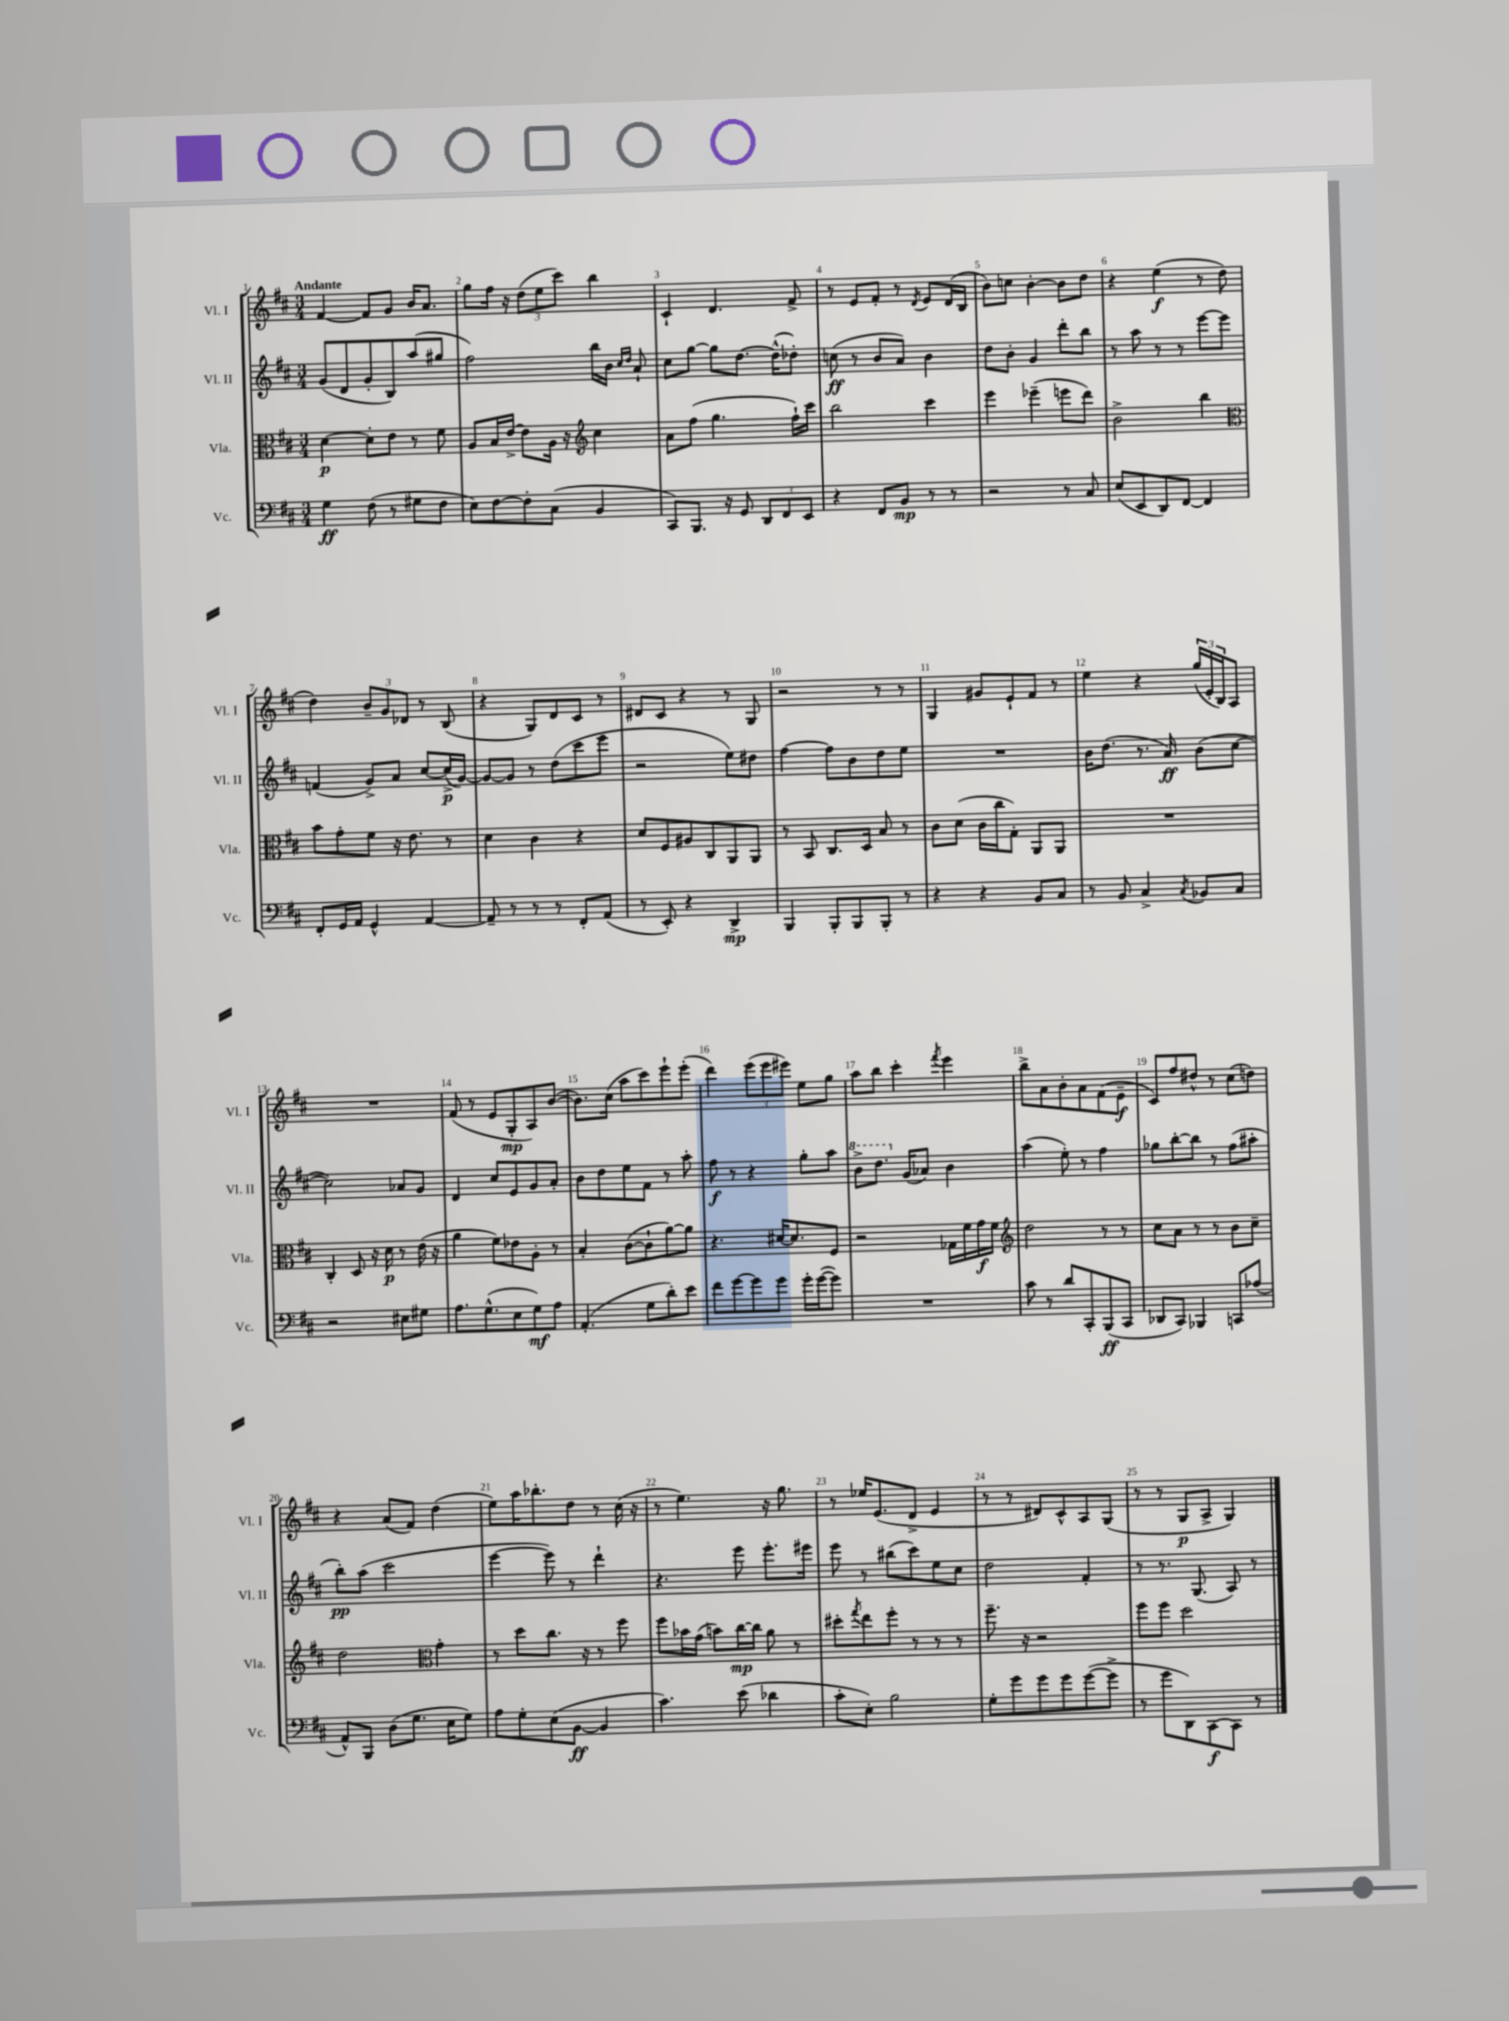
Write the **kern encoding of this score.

**kern	**dynam	**kern	**dynam	**kern	**dynam	**kern	**dynam
*part4	*part4	*part3	*part3	*part2	*part2	*part1	*part1
*staff4	*staff4	*staff3	*staff3	*staff2	*staff2	*staff1	*staff1
*I"Vc.	*	*I"Vla.	*	*I"Vl. II	*	*I"Vl. I	*
*I'Vc.	*	*I'Vla.	*	*I'Vl. II	*	*I'Vl. I	*
*clefF4	*	*clefC3	*	*clefG2	*	*clefG2	*
*k[f#c#]	*	*k[f#c#]	*	*k[f#c#]	*	*k[f#c#]	*
*M3/4	*	*M3/4	*	*M3/4	*	*M3/4	*
=1	=1	=1	=1	=1	=1	=1	=1
!	!	!	!	!	!	!LO:TX:a:B:t=Andante	!
4G\	ff	[4d\	p	(8g/L	.	[4f#/	.
.	.	.	.	8d/	.	.	.
(8F#\	.	8d'\L]	.	8g'/	.	8f#/L]	.
8r	.	8e\J	.	8B/)	.	8g/J	.
8G#X\L	.	8r	.	(8aa/	.	16b/KL	.
.	.	.	.	.	.	8.a/J	.
8F#\J	.	8f#\	.	8gg#X/J	.	.	.
=2	=2	=2	=2	=2	=2	=2	=2
8E\L)	.	8A/L	.	2ff#\)	.	8gg\L	.
[8F#\	.	16B/L	.	.	.	16ff#\Jk	.
.	.	[16e^/JJ	.	.	.	16r	.
8F#'\]	.	8e\L]	.	.	.	(12dd\L	.
.	.	.	.	.	.	12ee\	.
(8C#\J	.	16A\Jk	.	.	.	.	.
.	.	.	.	.	.	12ccc#\J)	.
.	.	16r	.	.	.	.	.
*	*	*clefG2	*	*	*	*	*
4BB/	.	4cc#\	.	16bb\LL	.	4bb\	.
.	.	.	.	16b\JJ	.	.	.
.	.	.	.	16qqcc#/LL	.	.	.
.	.	.	.	16qqdd/JJ	.	.	.
.	.	.	.	8a`/	.	.	.
=3	=3	=3	=3	=3	=3	=3	=3
8CC#/L)	.	8a\L	.	8cc#\L	.	4c#`/	.
8.BBB/J	.	(8ff#\J	.	[8gg\J	.	.	.
.	.	4.gg\	.	8gg\L]	.	4.d/	.
16r	.	.	.	.	.	.	.
8GG/	.	.	.	[8.dd\J	.	.	.
12DD/L	.	.	.	.	.	.	.
.	.	.	.	(16dd^^\KL]	.	.	.
12FF#/	.	.	.	.	.	.	.
.	.	16ff#`\LL)	.	8dd-X'\J)	.	8f#^/	.
12EE/J	.	.	.	.	.	.	.
.	.	16ccc#\JJ	.	.	.	.	.
=4	=4	=4	=4	=4	=4	=4	=4
4r	.	2bb\	.	(8ccn\	ff	8r	.
.	.	.	.	8r	.	8e/L	.
8FF#/L	.	.	.	8b/L	.	8f#'/J	.
8BB/J	mp	.	.	8a/J)	.	8r	.
.	.	.	.	.	.	8qd/	.
8r	.	4ccc#\	.	4b\	.	8e/L	.
8r	.	.	.	.	.	(16d/L	.
.	.	.	.	.	.	16B/JJ	.
=5	=5	=5	=5	=5	=5	=5	=5
2r	.	4eee\	.	8dd\L	.	8b\L)	.
.	.	.	.	8b'\J	.	8ccn\J	.
.	.	(4eee-X~\	.	4g/	.	[4b'\	.
8r	.	8eeen\L	.	8ddd'\L	.	8b\L]	.
8C#/	.	8ddd\J)	.	8bb\J	.	8dd\J	.
=6	=6	=6	=6	=6	=6	=6	=6
(8E/L	.	2b^\	.	8r	.	4r	.
8EE/	.	.	.	8aa\	.	.	.
8DD/)	.	.	.	8r	.	(4ee\	f
[8FF#/J	.	.	.	8r	.	.	.
4FF#/]	.	4bb\	.	[8eee\L	.	8r	.
.	.	.	.	8eee\J]	.	8dd\	.
!!LO:LB:g=z
=7	=7	=7	=7	=7	=7	=7	=7
*	*	*clefC3	*	*	*	*	*
8FF#'/L	.	8b\L	.	(4fn/	.	4dd\)	.
16GG/L	.	8g'\	.	.	.	.	.
16AA/JJ	.	.	.	.	.	.	.
4GG^^/	.	8f#\J	.	8g^/L)	.	12b~/L	.
.	.	.	.	.	.	12g/	.
.	.	16r	.	8a/J	.	.	.
.	.	.	.	.	.	12d-X/J	.
.	.	8.e\	.	.	.	.	.
[4AA/	.	.	.	[8cc#/L	.	8r	.
.	.	8r	.	(16cc#^/L]	p	(8B/	.
.	.	.	.	[16g/JJ)	.	.	.
=8	=8	=8	=8	=8	=8	=8	=8
8AA~/]	.	4d\	.	8g/L_	.	4r	.
8r	.	.	.	8g/J]	.	.	.
8r	.	4c#\	.	8r	.	8G/L)	.
8r	.	.	.	(8dd\L	.	8d/	.
8FF#'/L	.	4r	.	8ccc#\	.	8c#/J	.
(8AA/J	.	.	.	8eee\J	.	8r	.
=9	=9	=9	=9	=9	=9	=9	=9
8r	.	8d/L	.	2r	.	8d#X/L	.
8EE'/)	.	8F#/	.	.	.	8c#/J	.
4r	.	8A#X/	.	.	.	4r	.
.	.	8C#/	.	.	.	.	.
4DD^/	mp	8AA/	.	8ee\L)	.	8r	.
.	.	8AA/J	.	8dd#X\J	.	8G/	.
=10	=10	=10	=10	=10	=10	=10	=10
4BBB/	.	8r	.	[4ff#\	.	2r	.
.	.	8BB/	.	.	.	.	.
8BBB'/L	.	8.C#/L	.	8ff#\L]	.	.	.
8BBB/	.	.	.	8b\	.	.	.
.	.	16D/Jk	.	.	.	.	.
8BBB'/J	.	8B/	.	8dd\	.	8r	.
8r	.	8r	.	8ee\J	.	8r	.
=11	=11	=11	=11	=11	=11	=11	=11
4r	.	8c#\L	.	2.r	.	4G/	.
.	.	(8d\J	.	.	.	.	.
4r	.	16c#\LL	.	.	.	8g#X/L	.
.	.	16cc#\J	.	.	.	.	.
.	.	8G'\J)	.	.	.	8e`/	.
8BB/L	.	8AA/L	.	.	.	8f#/J	.
8C#/J	.	8AA/J	.	.	.	8r	.
=12	=12	=12	=12	=12	=12	=12	=12
8r	.	2.r	.	16b\KL	.	4ee\	.
.	.	.	.	(8.dd\J	.	.	.
8BB/	.	.	.	.	.	.	.
4C#^/	.	.	.	8.r	.	4r	.
.	.	.	.	16a/)	ff	.	.
8qC#/	.	.	.	.	.	.	.
8BB-X/L	.	.	.	(8b\L	.	(24gg/LL	.
.	.	.	.	.	.	24e'/	.
.	.	.	.	.	.	24B/J)	.
8C#/J	.	.	.	[8cc#\J	.	8A/J	.
!!LO:LB:g=z
=13	=13	=13	=13	=13	=13	=13	=13
2r	.	4C#'/	.	2cc#\])	.	2.r	.
.	.	8D/	.	.	.	.	.
.	.	16r	.	.	.	.	.
.	.	16d\	p	.	.	.	.
8E#X\L	.	8r	.	8a-X/L	.	.	.
8G#X\J	.	(16e\	.	8g/J	.	.	.
.	.	16r	.	.	.	.	.
=14	=14	=14	=14	=14	=14	=14	=14
8.A\L	.	4a\	.	4d/	.	(8f#/	.
.	.	.	.	.	.	8r	.
(8.G^^\	.	.	.	.	.	.	.
.	.	8f#\L)	.	8cc#/L	.	8e/L	.
8E\	.	8e-X\	.	8e/	.	8G'/	mp
8G\)	mf	8A'\J	.	8g/	.	8A/)	.
8A\J	.	8r	.	8a'/J	.	([8b/J	.
=15	=15	=15	=15	=15	=15	=15	=15
(4.AA'/	.	4B'/	.	8b\L	.	8.b\L])	.
.	.	.	.	8dd\	.	.	.
.	.	.	.	.	.	(16cc#\Jk	.
.	.	([8c#\L	.	8ee\	.	8aa\L	.
8G\L	.	8c#`\]	.	8f#\J	.	8ccc#\)	.
8d'\)	.	[8a\)	.	8r	.	8eee`\	.
8e\J	.	8a\J]	.	8aa'\	.	(8eee'\J	.
=16	=16	=16	=16	=16	=16	=16	=16
8f#\L	.	4.r	.	8ff#\	f	4ddd\)	.
[8g\	.	.	.	8r	.	.	.
8g\]	.	.	.	4r	.	(12eee\L	.
.	.	.	.	.	.	12eee\	.
8g\J	.	[16d#X/KL	.	.	.	.	.
.	.	.	.	.	.	12eee#X\J)	.
.	.	8.d#/]	.	.	.	.	.
16g'\LL	.	.	.	8gg'\L	.	8ee\L	.
([16g\J	.	.	.	.	.	.	.
8g\J])	.	8F#/J	.	8aa\J	.	8gg\J	.
=17	=17	=17	=17	=17	=17	=17	=17
*	*	*	*	*8va	*	*	*
2.r	.	2r	.	8bb^\L	.	8aa\L	.
.	.	.	.	8.ddd\J	.	8bb\J	.
.	.	.	.	.	.	4ccc#'\	.
*	*	*	*	*X8va	*	*	*
.	.	.	.	(16g/KL	.	.	.
.	.	.	.	8a-X/J)	.	.	.
.	.	.	.	.	.	8qfff#/	.
.	.	16G-X\LL	.	4b\	.	4eee\	.
.	.	16f#\	.	.	.	.	.
.	.	16g\	f	.	.	.	.
.	.	16f#\JJ	.	.	.	.	.
=18	=18	=18	=18	=18	=18	=18	=18
*	*	*clefG2	*	*	*	*	*
8c#\	.	2dd\	.	(4aa\	.	8bb^\L	.
8r	.	.	.	.	.	8a\	.
8d/L	.	.	.	8ee'\)	.	8b'\	.
8CC#'/	.	.	.	8r	.	8a\	.
(8BBB/	ff	8r	.	4ff#\	.	(8f#\	.
8CC#/J	.	8r	.	.	.	8e~\J	f
=19	=19	=19	=19	=19	=19	=19	=19
8DD-X/L	.	8cc#\L	.	8gg-X\L	.	8c#/L)	.
8CC#/J)	.	8a\J	.	[8bb'\	.	8ff#/	.
4BBB-X/	.	8r	.	8bb\J]	.	8dd#X^^/J	.
.	.	8r	.	8r	.	8r	.
8CCn/L	.	8b\L	.	(8ff#\L	.	(8cc#\L	.
(8A-X/J	.	8cc#~\J	.	8aa#X'\J	.	8ddn\J)	.
!!LO:LB:g=z
=20	=20	=20	=20	=20	=20	=20	=20
8AA^^/L)	.	2dd\	.	8bb'\L)	pp	4r	.
8BBB/J	.	.	.	(8aa\J	.	.	.
(8D\L	.	.	.	2ccc#\	.	(8a/L	.
8.G\J	.	.	.	.	.	8f#/J)	.
*	*	*clefC3	*	*	*	*	*
.	.	4g'\	.	.	.	(4dd\	.
16E\KL	.	.	.	.	.	.	.
8G\J)	.	.	.	.	.	.	.
=21	=21	=21	=21	=21	=21	=21	=21
8A\L	.	8r	.	[4eee\	.	8ee\L)	.
8G'\	.	8dd\L	.	.	.	16aa\K	.
.	.	.	.	.	.	8.bb-X'\	.
(8E\	.	8.cc#\J	.	8eee\])	.	.	.
[8BB\J	ff	.	.	8r	.	8dd\J	.
.	.	16r	.	.	.	.	.
4BB/]	.	8r	.	4ddd`\	.	8r	.
.	.	8ff#\	.	.	.	(16cc#\	.
.	.	.	.	.	.	16r	.
=22	=22	=22	=22	=22	=22	=22	=22
4.c#\)	.	8ff#\L	.	4.r	.	8r	.
.	.	16b-X\L	.	.	.	4.ee\)	.
.	.	(16g\JJ	.	.	.	.	.
.	.	8bn\L)	.	.	.	.	.
(8e\	.	[16cc#\L	mp	8eee\	.	.	.
.	.	16cc#\JJ]	.	.	.	.	.
4d-X\	.	8a\	.	8.eee'\L	.	16r	.
.	.	.	.	.	.	8.gg\	.
.	.	8r	.	.	.	.	.
.	.	.	.	16eee#X\Jk	.	.	.
=23	=23	=23	=23	=23	=23	=23	=23
8c#'\L	.	8dd#X'\L	.	8eee\	.	8r	.
.	.	8qgg/	.	.	.	.	.
8E'\J)	.	8ee\	.	8r	.	16ee-X/KL	.
.	.	.	.	.	.	(8.e/	.
2B\	.	8ff#'\J	.	(8bb#X\L	.	.	.
.	.	8r	.	8ccc#\)	.	8d^/J	.
.	.	8r	.	8ee\	.	4e/	.
.	.	8r	.	8cc#\J	.	.	.
=24	=24	=24	=24	=24	=24	=24	=24
8G'\L	.	8.ff#~\	.	2dd\	.	8r	.
8g\	.	.	.	.	.	8r	.
.	.	16r	.	.	.	.	.
8g\	.	2r	.	.	.	8d#X/L)	.
8g\	.	.	.	.	.	8c#^^/	.
([8g\	.	.	.	4f#'/	.	8A/	.
8g^\J]	.	.	.	.	.	(8G/J	.
=25	=25	=25	=25	=25	=25	=25	=25
8r	.	8ff#\L	.	8r	.	8r	.
8g\L	.	8ff#\J	.	8.r	.	8r	.
8DD\)	.	2dd\	.	.	.	8G/L	p
.	.	.	.	(8.G/	.	.	.
[8CC#\	f	.	.	.	.	8A^/J	.
8CC#\J]	.	.	.	8A/)	.	4G/)	.
8r	.	.	.	8r	.	.	.
==	==	==	==	==	==	==	==
*-	*-	*-	*-	*-	*-	*-	*-
